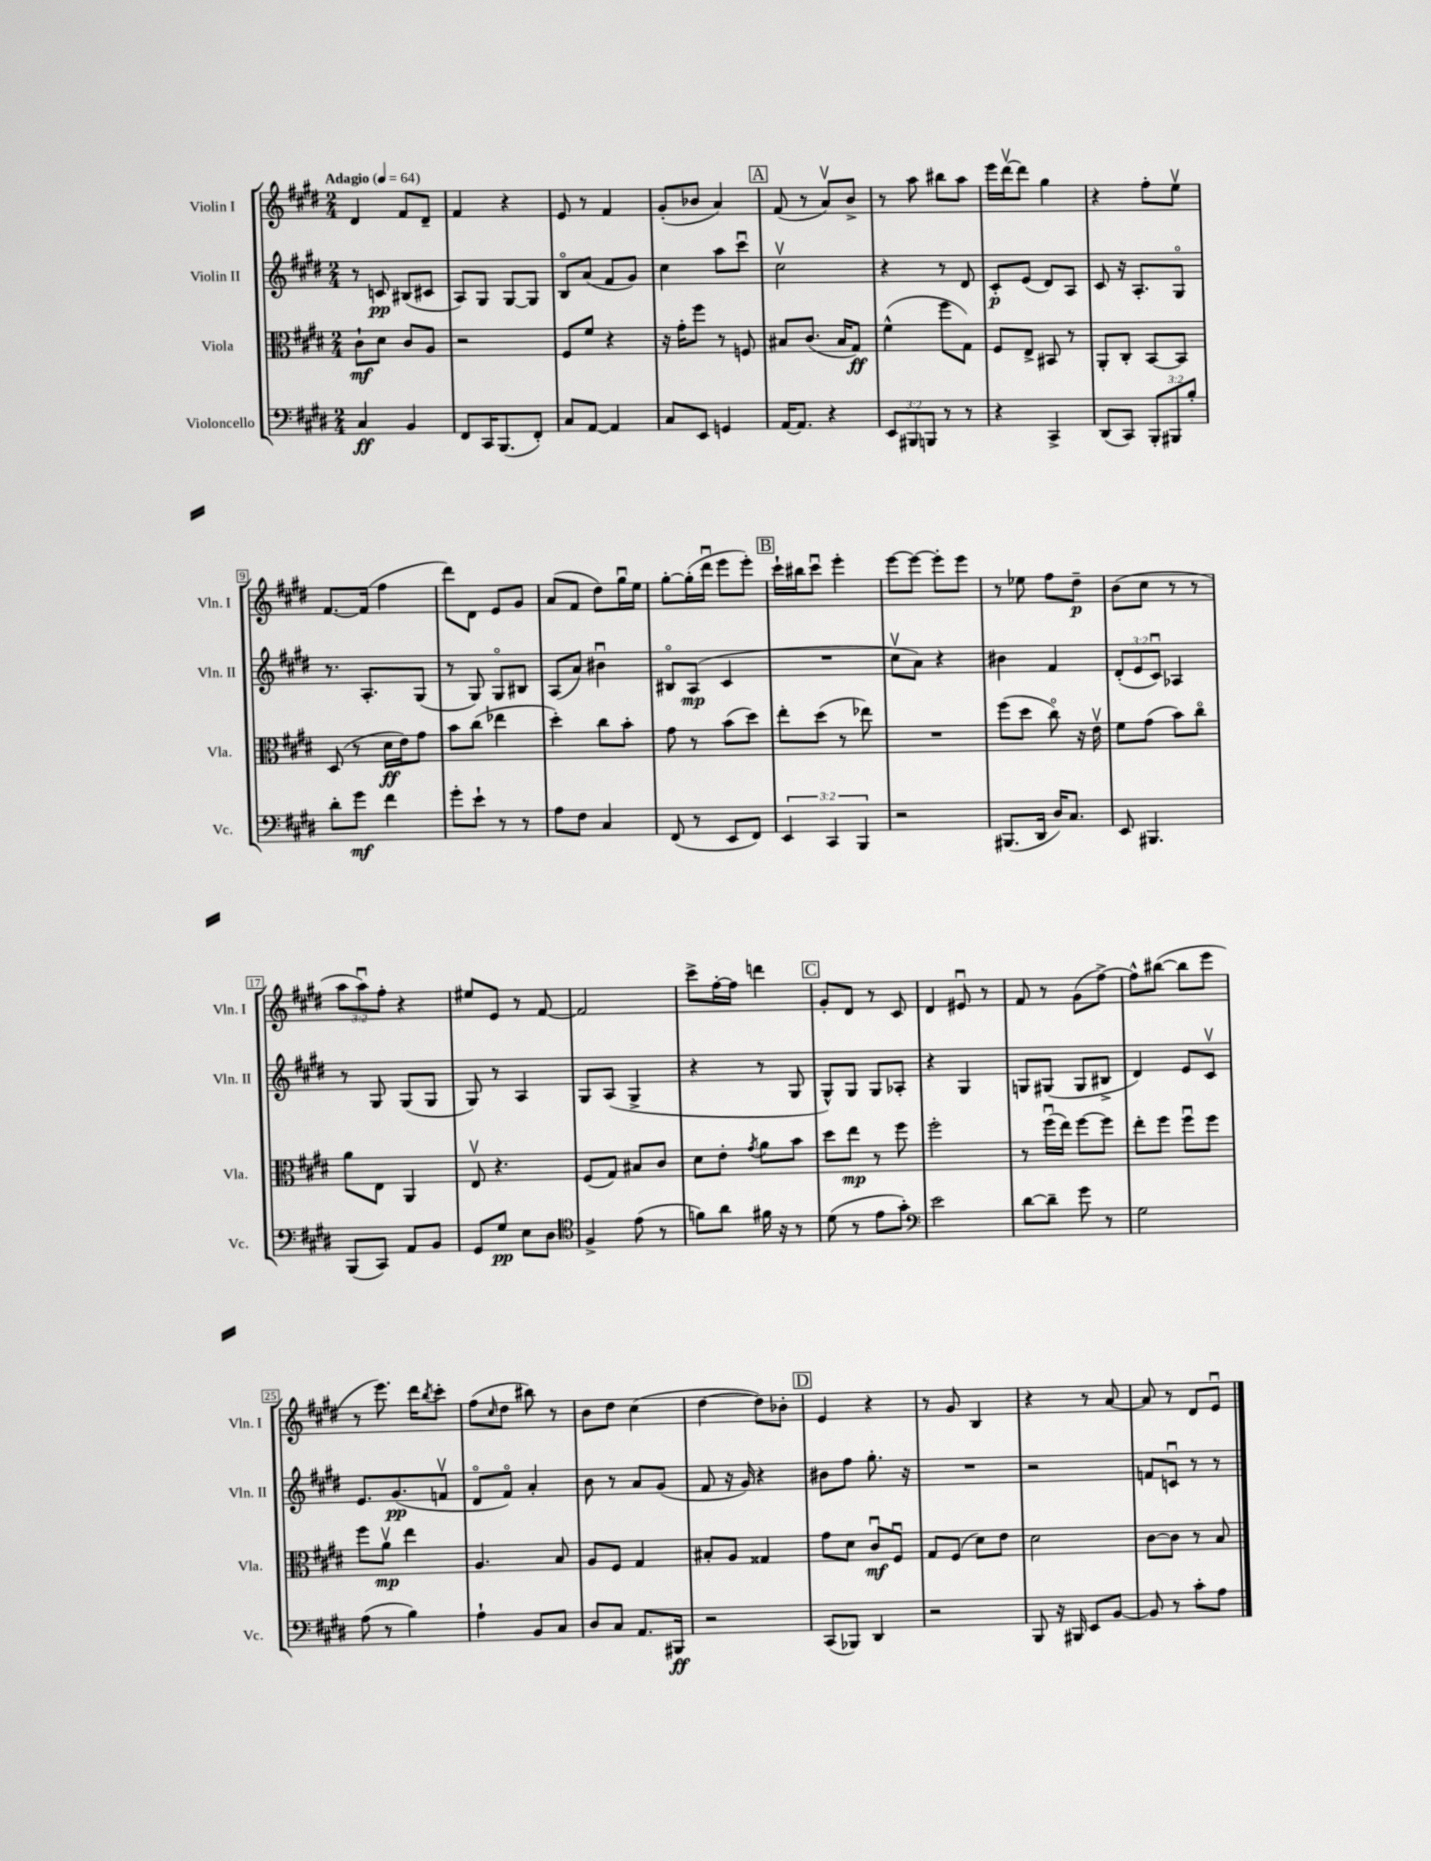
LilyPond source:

<<
\new StaffGroup <<
\new Staff = "s0" \with { instrumentName = "Violin I" shortInstrumentName = "Vln. I" } {
    \clef treble \key e \major \numericTimeSignature \time 2/4 \override Staff.TupletNumber.text = #tuplet-number::calc-fraction-text \tempo "Adagio" 4 = 64
    dis'4 fis'8 dis'8-- |
    fis'4 r4 |
    e'8 r8 fis'4 |
    gis'8-.( bes'8 a'4) |
    \mark \markup { \box "A" } fis'8( r8 a'8\upbow) b'8-> |
    r8 a''8 bis''8 a''8 |
    e'''16 dis'''16~\upbow dis'''8 gis''4 |
    r4 fis''8-. e''8\upbow |
    fis'8.~ fis'16( fis''4 |
    dis'''8) dis'8 e'8 gis'8 |
    a'8( fis'8 dis''8) gis''16\downbow e''16 |
    gis''8~-. gis''16-.( dis'''16\downbow e'''8 e'''8-.) |
    \mark \markup { \box "B" } cis'''16-! bis''16 cis'''8\downbow e'''4-. |
    e'''8~ e'''8~ e'''8-. e'''8 |
    r8 ees''8 fis''8 dis''8--\p |
    b'8( cis''8 r8 r8 |
    \tuplet 3/2 { a''8 a''8\downbow) fis''8-. } r4 |
    eis''8 e'8 r8 fis'8~ |
    fis'2 |
    cis'''8-> fis''16~-. fis''16 d'''4 |
    \mark \markup { \box "C" } gis'8-. dis'8 r8 cis'8 |
    dis'4 eis'8\downbow r8 |
    fis'8 r8 gis'8( fis''8~->) |
    fis''8-^ bis''8~( bis''8 e'''8 |
    r8 e'''8.) dis'''16 \acciaccatura { b''8 } cis'''8-. |
    fis''8( \grace { cis''16 } dis''8 bis''8) r8 |
    b'8 dis''8 cis''4( |
    dis''4~ dis''8) bes'8-. |
    \mark \markup { \box "D" } e'4 r4 |
    r8 gis'8 b4 |
    r4 r8 a'8~ |
    a'8 r8 dis'8 e'8\downbow \bar "|." |
}
\new Staff = "s1" \with { instrumentName = "Violin II" shortInstrumentName = "Vln. II" } {
    \clef treble \key e \major \numericTimeSignature \time 2/4 \override Staff.TupletNumber.text = #tuplet-number::calc-fraction-text
    r8 c'8\pp bis8( cis'8 |
    a8) gis8 gis8~ gis8 |
    b8\flageolet a'8( fis'8 gis'8) |
    cis''4 a''8 cis'''8\downbow |
    \mark \markup { \box "A" } cis''2\upbow |
    r4 r8 dis'8 |
    cis'8-.\p e'8( dis'8) a8 |
    cis'8 r16 a8.-. gis8\flageolet |
    r8. a8.-. gis8( |
    r8 gis8) gis8\flageolet bis8 |
    a8( a'8) bis'4\downbow |
    bis8\flageolet a8\mp( cis'4 |
    \mark \markup { \box "B" } R2 |
    cis''8\upbow a'8) r4 |
    bis'4 fis'4 |
    \tuplet 3/2 { dis'8-.( e'8 cis'8\downbow) } aes4 |
    r8 gis8 gis8( gis8 |
    gis8) r8 a4 |
    gis8 a8( gis4-> |
    r4 r8 gis8 |
    \mark \markup { \box "C" } gis8-^) gis8 gis8 aes8-. |
    r4 gis4 |
    g8 gis8( gis8 bis8-> |
    dis'4) e'8 cis'8\upbow |
    e'8. gis'8.\pp( f'8\upbow |
    dis'8\flageolet fis'8\flageolet) a'4-. |
    b'8 r8 a'8 gis'8( |
    fis'8 r16 gis'16) r4 |
    \mark \markup { \box "D" } bis'8 fis''8 gis''8.-. r16 |
    R2 |
    r2 |
    f'8 c'8\downbow r8 r8 \bar "|." |
}
\new Staff = "s2" \with { instrumentName = "Viola" shortInstrumentName = "Vla." } {
    \clef alto \key e \major \numericTimeSignature \time 2/4
    cis'8-!\mf dis'8 cis'8 a8 |
    r2 |
    fis8 fis'8 r4 |
    r16 gis'16-. fis''8 r8 f8 |
    \mark \markup { \box "A" } bis8 cis'8.( bis16 gis8\ff) |
    fis'4-^( fis''8 gis8) |
    fis8 e8-> bis,8 r8 |
    a,8-. cis8-. b,8~ b,8 |
    dis8( r8 dis'16\ff e'16) gis'8 |
    b'8 cis''8( ees''4 |
    dis''4-.) cis''8 b'8-. |
    gis'8 r8 b'8( dis''8) |
    \mark \markup { \box "B" } e''8-. dis''8( r8 ees''8) |
    R2 |
    fis''8( dis''8 cis''8\flageolet) r16 e'16\upbow |
    fis'8 gis'8( b'8) cis''8\flageolet |
    a'8 e8 a,4 |
    e8\upbow r4. |
    fis8( gis8) bis8 cis'8 |
    dis'8 e'8-. \acciaccatura { gis'8 } a'8 b'8 |
    \mark \markup { \box "C" } dis''8 e''8\mp r8 fis''8 |
    fis''2-. |
    r8 fis''16\downbow( e''16) fis''8~ fis''8 |
    e''8-. fis''8 fis''8\downbow fis''8 |
    fis''8 a'8\upbow\mp e''4 |
    a4. b8 |
    a8 fis8 gis4 |
    bis8-. a8 gisis4 |
    \mark \markup { \box "D" } gis'8 dis'8 cis'8\downbow\mf fis8\downbow |
    gis8 fis8( dis'8) e'8 |
    dis'2 |
    cis'8~ cis'8 r8 b8 \bar "|." |
}
\new Staff = "s3" \with { instrumentName = "Violoncello" shortInstrumentName = "Vc." } {
    \clef bass \key e \major \numericTimeSignature \time 2/4 \override Staff.TupletNumber.text = #tuplet-number::calc-fraction-text
    cis4\ff b,4 |
    fis,8 cis,16 b,,8.( fis,8-.) |
    cis8 a,8~ a,4 |
    cis8 e,8 g,4 |
    \mark \markup { \box "A" } a,16~ a,8. r4 |
    \tuplet 3/2 { e,8 bis,,8 b,,8 } r8 r8 |
    r4 cis,4-> |
    dis,8( cis,8) \tuplet 3/2 { b,,8-. bis,,8 b8-. } |
    dis'8-. gis'8\mf fis'4 |
    gis'8-. e'8-! r8 r8 |
    a8 fis8 cis4 |
    fis,8( r8 e,8 fis,8) |
    \mark \markup { \box "B" } \tuplet 3/2 { e,4 cis,4 b,,4 } |
    r2 |
    bis,,8.( dis,16 dis16) cis8. |
    e,8 bis,,4. |
    b,,8( cis,8) a,8 b,8 |
    gis,8 gis8\pp e8 dis8 |
    \clef tenor fis4-> e'8( r8 |
    f'8) a'8 fis'16 r16 r8 |
    \mark \markup { \box "C" } dis'8( r8 e'8 gis'8-.) |
    \clef bass e'2 |
    dis'8~ dis'8-- gis'8 r8 |
    gis2 |
    a8( r8 b4) |
    a4-! b,8 cis8 |
    dis8 cis8 a,8. bis,,16\ff |
    r2 |
    \mark \markup { \box "D" } cis,8( bes,,8) dis,4 |
    r2 |
    b,,8 r16 bis,,16 e,8 b,8~ |
    b,8 r8 cis'8-. a8 \bar "|." |
}
>>
>>
\layout { \context { \Score \override BarNumber.stencil = #(make-stencil-boxer 0.1 0.3 ly:text-interface::print) } }
